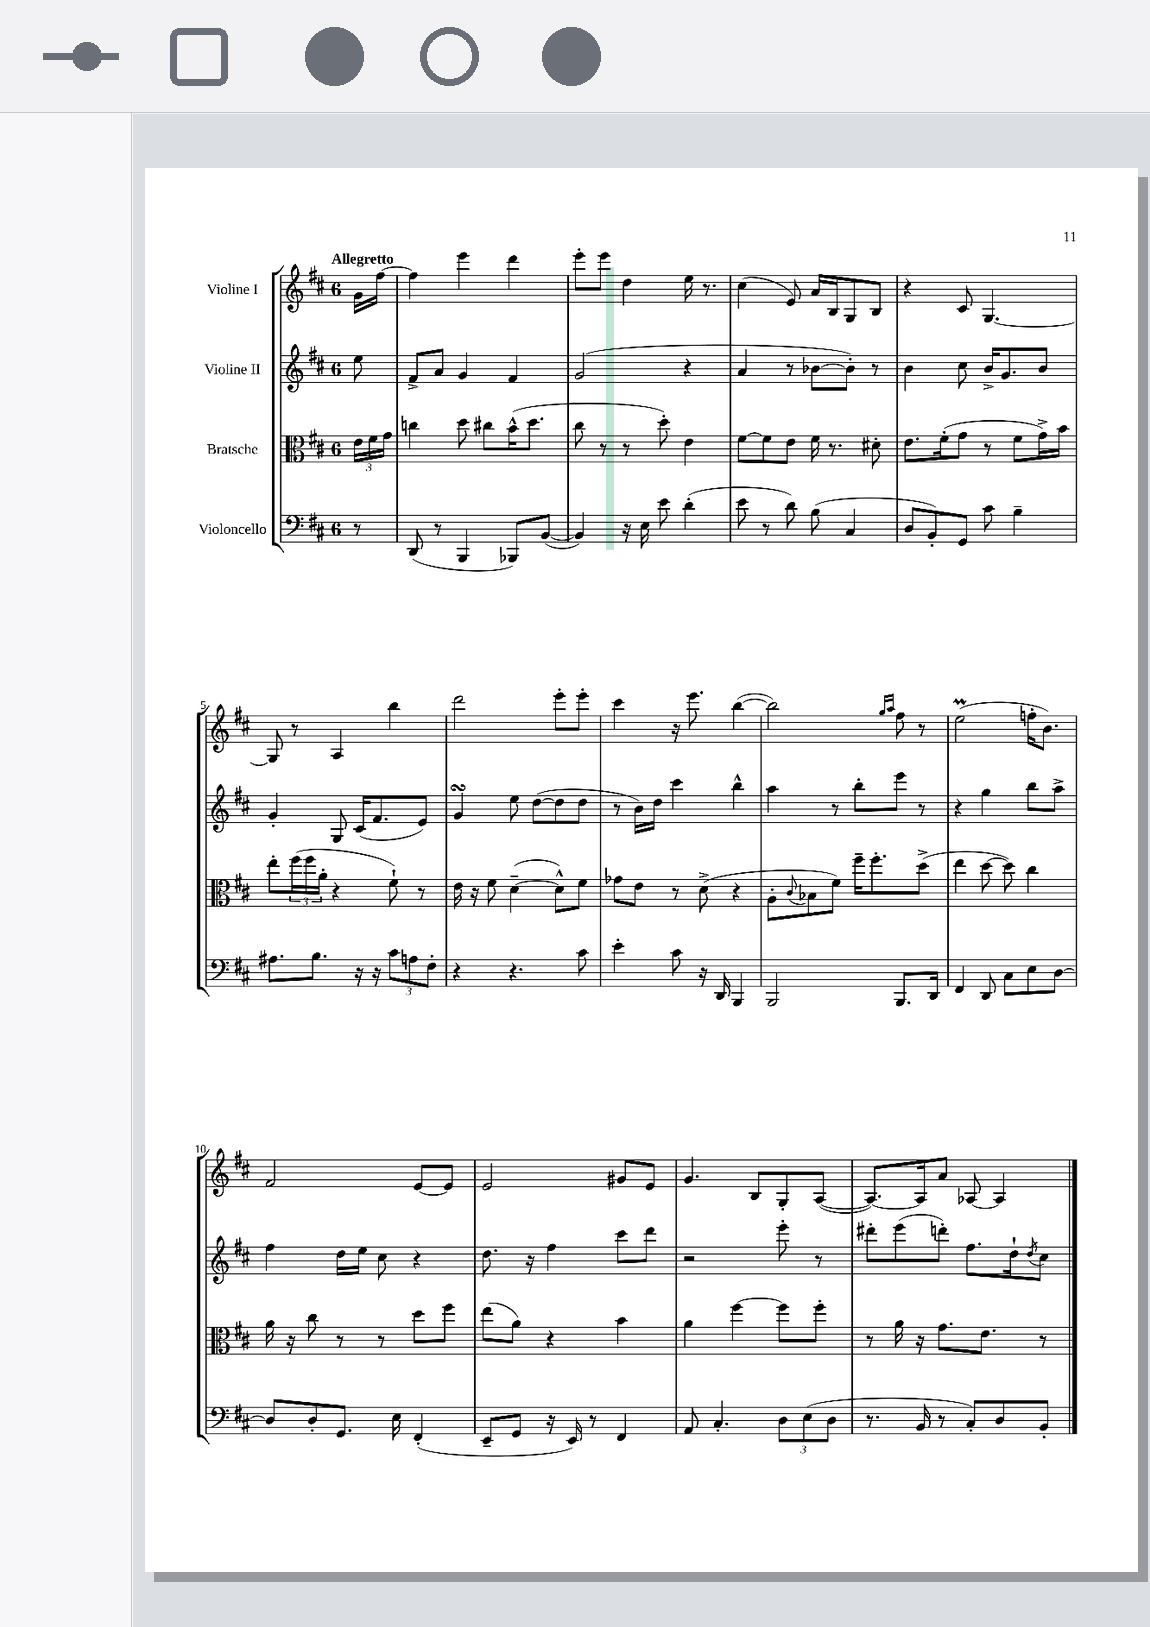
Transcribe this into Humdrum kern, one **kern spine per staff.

**kern	**kern	**kern	**kern
*staff4	*staff3	*staff2	*staff1
*clefF4	*clefC3	*clefG2	*clefG2
*k[f#c#]	*k[f#c#]	*k[f#c#]	*k[f#c#]
*M6/8	*M6/8	*M6/8	*M6/8
8r	24e\LL	8ee\	16g\LL
.	24f#\	.	.
.	.	.	[16ff#\JJ
.	24g\JJ	.	.
=	=	=	=
(8DD/	4cc\	8f#^/L	4ff#\]
8r	.	8a/J	.
4BBB/	8dd\	4g/	4eee\
.	8cc#\L	.	.
8BBB-/L)	(16b^^\K	4f#/	4ddd\
.	8.dd\J	.	.
([8BB/J	.	.	.
=	=	=	=
4BB/])	8cc#\	(2g/	8eee'\L
.	8r	.	8eee\J
16r	8r	.	4dd\
16E\	.	.	.
8e\	8dd'\)	.	.
(4d'\	4e\	4r	16ee\
.	.	.	8.r
=	=	=	=
8e\	[8f#\L	4a/	(4cc#\
8r	8f#\]	.	.
8d\)	8e\J	8r	8e/)
(8B\	16f#\	[8b-\L	16a/LL
.	8.r	.	16B/J
4C#/	.	8b-'\]J)	8G/
.	8d#'\	8r	8B/J
=	=	=	=
8D/L	8.e\L	4b\	4r
8BB'/)	.	.	.
.	(16f#'\k	.	.
8GG/J	8g\J	8cc#\	8c#/
8c#\	8r	16b^/LK	[4.G/
.	.	8.g/	.
4B~\	8f#\L	.	.
.	16g^\L)	8b/J	.
.	16b\JJ	.	.
=	=	=	=
8.A#\L	8ee'\L	4g'/	8G/]
.	(24ff#\L	.	8r
.	24ff#\	.	.
8.B\J	.	.	.
.	24a'\JJ	.	.
.	4r	8G/	4A/
16r	.	(16c#/LK	.
16r	.	8.f#/	.
12c#\L	8f#`\)	.	4bb\
12A\	.	.	.
.	8r	8e/J)	.
12F#'\J	.	.	.
=	=	=	=
4r	16e\	4g/	2ddd\
.	16r	.	.
.	8f#\	.	.
4.r	([4d~\	8ee\	.
.	.	([8dd\L	.
.	8d^^\]L)	8dd\]	8eee'\L
8c#\	8f#\J	8dd\J	8eee'\J
=	=	=	=
4e'\	8g-\L	8r	4ccc#\
.	8e\J	16b\LL)	.
.	.	16dd\JJ	.
8c#\	8r	4ccc#\	16r
.	.	.	8.eee\
16r	(8d^\	.	.
16DD/	.	.	.
4BBB/	4r	4bb^^\	([4bb\
=	=	=	=
2BBB/	8A'\L	4aa\	2bb\])
.	8qqc#/	.	.
.	8B-\	.	.
.	8f#\J)	8r	.
.	16ff#~\LK	8bb'\L	.
.	8.ff#'\	.	.
.	.	.	16qqgg/LL
.	.	.	16qqaa/JJ
8.BBB/L	.	8eee\J	8ff#\
.	(8dd^\J	8r	8r
16DD/Jk	.	.	.
=	=	=	=
4FF#/	4ee\	4r	(2ee\
8DD/	[8dd\	4gg\	.
8C#\L	8dd\])	.	.
8E\	4cc#\	8bb\L	16ff'\LK
.	.	.	8.b\J)
[8D\J	.	8aa^\J	.
=	=	=	=
8D/]L	16a\	4ff#\	2f#/
.	16r	.	.
8D'/	8cc#\	.	.
8.GG/J	8r	16dd\LL	.
.	.	16ee\JJ	.
.	8r	8cc#\	.
16E\	.	.	.
(4FF#'/	8dd\L	4r	[8e/L
.	8ff#\J	.	8e/]J
=	=	=	=
8EE~/L	(8ee\L	8.dd\	2e/
8GG/J	8a\J)	.	.
.	.	16r	.
16r	4r	4ff#\	.
16EE/)	.	.	.
8r	.	.	.
4FF#/	4b\	8ccc#\L	8g#/L
.	.	8ddd\J	8e/J
=	=	=	=
8AA/	4a\	2r	4.g/
4.C#'/	.	.	.
.	[4ff#\	.	.
.	.	.	8B/L
12D\L	8ff#\]L	8eee'\	8G'/
(12E\	.	.	.
.	8ff#'\J	8r	([8A/J
12D\J	.	.	.
=	=	=	=
8.r	8r	8ddd#'\L	8.A/_L)
.	16a\	(8eee\	.
16BB/	16r	.	16A/]k
8r	8.g\L	8ddd'\J)	8a/J
8C#'/L)	.	8.ff#\L	[8A-/
.	8.e\J	.	.
8D/	.	.	4A-/]
.	.	16dd`\k	.
.	.	8qdd/	.
8BB'/J	8r	8cc#\J	.
==	==	==	==
*-	*-	*-	*-
